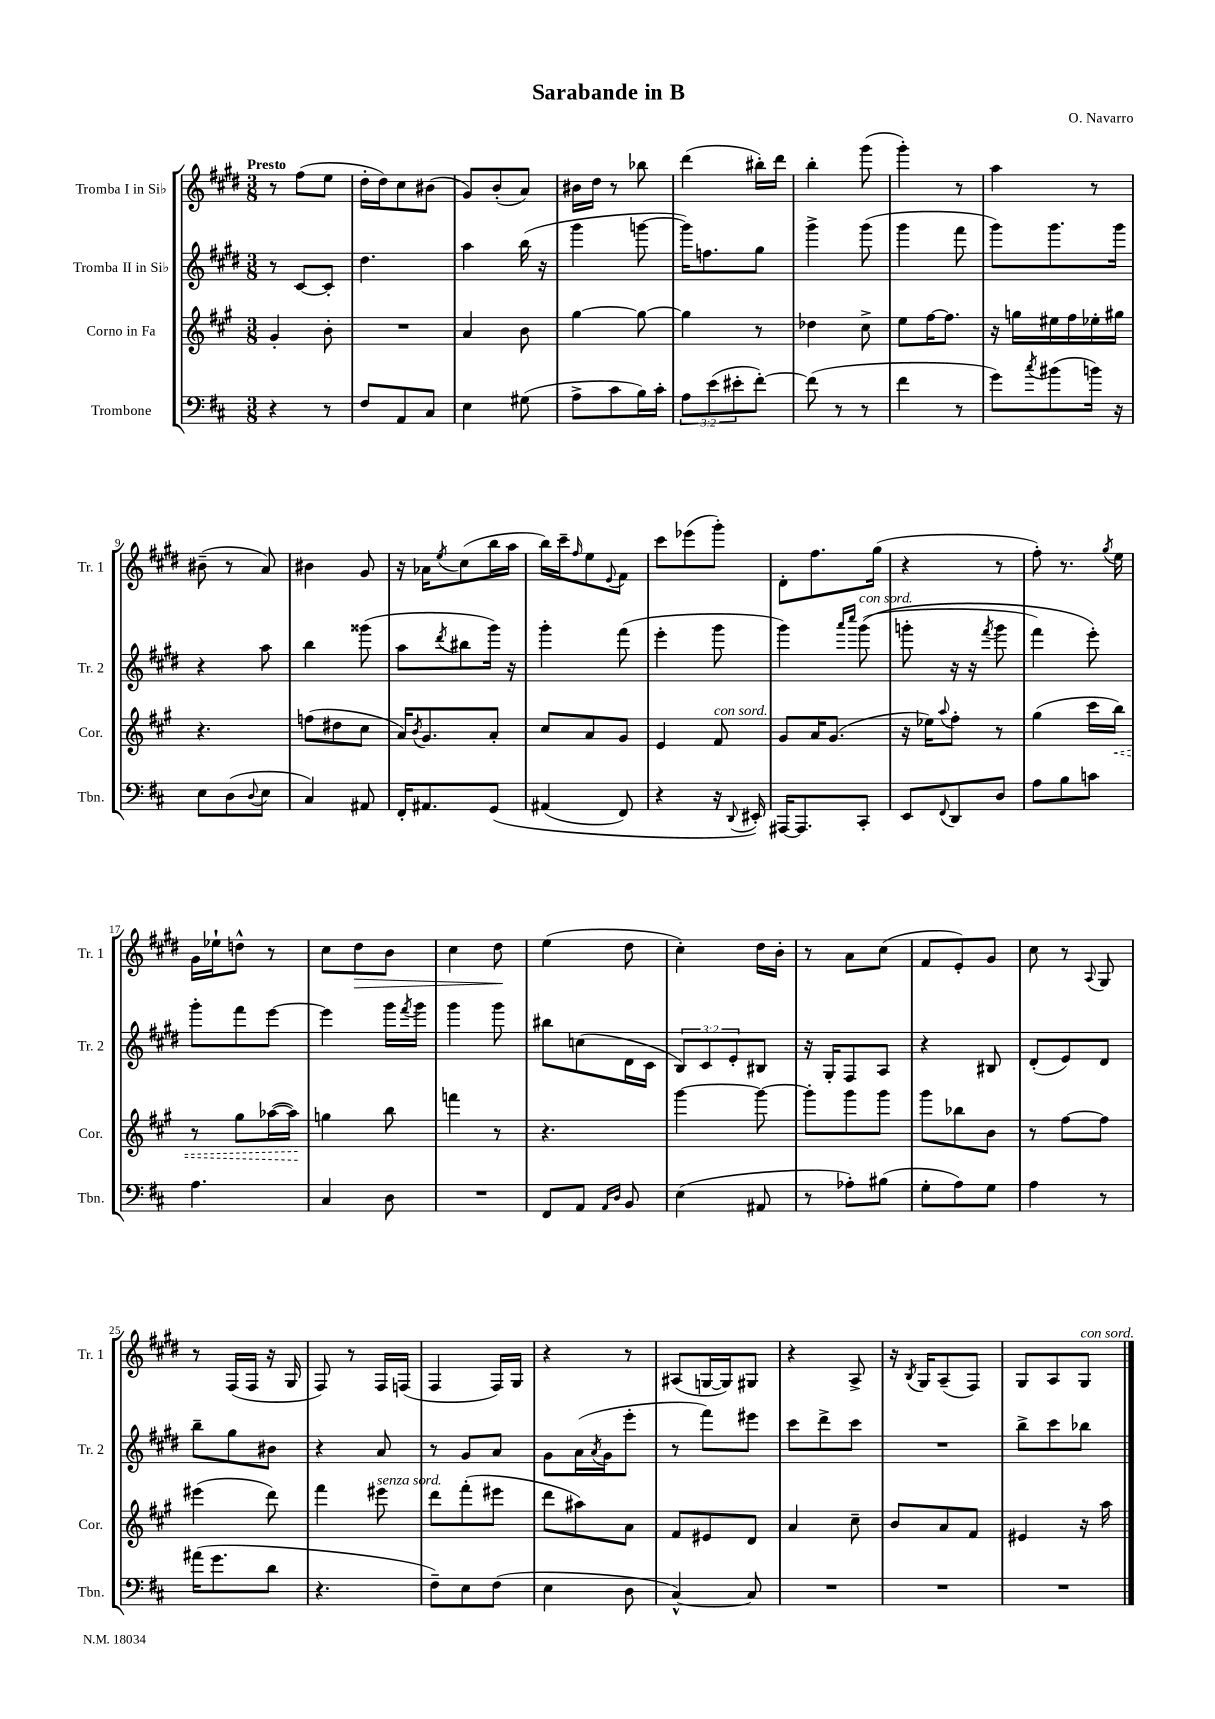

**kern	**kern	**dynam	**kern	**kern	**dynam
*part4	*part3	*part3	*part2	*part1	*part1
*staff4	*staff3	*staff3	*staff2	*staff1	*staff1
*I"Trombone	*I"Corno in Fa	*	*I"Tromba II in Si♭	*I"Tromba I in Si♭	*
*I'Tbn.	*I'Cor.	*	*I'Tr. 2	*I'Tr. 1	*
*clefF4	*clefG2	*	*clefG2	*clefG2	*
*k[f#c#]	*k[f#c#g#]	*	*k[f#c#g#d#]	*k[f#c#g#d#]	*
*M3/8	*M3/8	*	*M3/8	*M3/8	*
=1	=1	=1	=1	=1	=1
!	!	!	!	!LO:TX:a:B:t=Presto	!
4r	4g#'/	.	8r	8r	.
.	.	.	[8c#/L	(8ff#\L	.
8r	8b'\	.	8c#'/J]	8ee\J	.
=2	=2	=2	=2	=2	=2
8F#/L	4.r	.	4.dd#\	16dd#'\LL	.
.	.	.	.	16dd#\J)	.
8AA/	.	.	.	8cc#\	.
8C#/J	.	.	.	(8b#X\J	.
=3	=3	=3	=3	=3	=3
4E\	4a/	.	4aa\	8g#/L)	.
.	.	.	.	(8b'/	.
(8G#X\	8b\	.	(16bb\	8a/J)	.
.	.	.	16r	.	.
=4	=4	=4	=4	=4	=4
8A^\L	[4gg#\	.	4ggg#\	16b#X\LL	.
.	.	.	.	16dd#\JJ	.
8c#\	.	.	.	8r	.
16B\L)	8gg#\_	.	[8gggn\	8bb-X\	.
16c#'\JJ	.	.	.	.	.
=5	=5	=5	=5	=5	=5
12A\L	4gg#\]	.	16ggg\KL])	(4ddd#\	.
.	.	.	8.ffn\	.	.
(12e\	.	.	.	.	.
12e#X'\	.	.	.	.	.
[8f#'\J)	8r	.	8gg#\J	16bb#X'\LL)	.
.	.	.	.	16ddd#\JJ	.
=6	=6	=6	=6	=6	=6
(8f#\]	4dd-X\	.	4ggg#^\	4bb'\	.
8r	.	.	.	.	.
8r	8cc#^\	.	(8ggg#\	(8ggg#\	.
=7	=7	=7	=7	=7	=7
4f#\	8ee\L	.	4ggg#\	4ggg#'\)	.
.	[16ff#\K	.	.	.	.
.	8.ff#\J]	.	.	.	.
8r	.	.	8fff#\	8r	.
=8	=8	=8	=8	=8	=8
8g\L)	16r	.	8ggg#\L)	4aa\	.
.	16ggn\LL	.	.	.	.
8qcc#/	.	.	.	.	.
(8b#X\	16ee#X\	.	8.ggg#\	.	.
.	16ff#\	.	.	.	.
16bn\Jk)	16ee-X'\	.	.	8r	.
16r	16gg#X\JJ	.	16ggg#\Jk	.	.
!!LO:LB:g=z
=9	=9	=9	=9	=9	=9
8E\L	4.r	.	4r	(8b#X~\	.
(8D\	.	.	.	8r	.
8qqD/	.	.	.	.	.
8E\J	.	.	8aa\	8a/)	.
=10	=10	=10	=10	=10	=10
4C#/)	(8ffn\L	.	4bb\	4b#X\	.
.	8dd#X\	.	.	.	.
8AA#X/	8cc#\J	.	(8ggg##X\	8g#/	.
=11	=11	=11	=11	=11	=11
16FF#'/KL	16a/KL)	.	8aa\L	16r	.
.	8qb/	.	.	.	.
8.AA#X/	8.g#/	.	.	16a-X\KL	.
.	.	.	8qddd#/	8qee/	.
.	.	.	8bb#X\	(8cc#\	.
(8GG/J	8a'/J	.	16ggg#\Jk)	16bb\L	.
.	.	.	16r	16aa\JJ	.
=12	=12	=12	=12	=12	=12
(4AA#X/	8cc#/L	.	4ggg#'\	16bb\LL)	.
.	.	.	.	16ccc#~\J	.
.	.	.	.	16qqff#/	.
.	8a/	.	.	8ee\	.
.	.	.	.	8qqe/	.
8FF#/)	8g#/J	.	(8fff#\	8f#\J	.
=13	=13	=13	=13	=13	=13
4r	4e/	.	4eee'\	8ccc#\L	.
.	.	.	.	(8eee-X\	.
!	!LO:TX:a:i:t=con sord.	!	!	!	!
16r	8f#/	.	8ggg#\	8ggg#'\J)	.
8qqDD/	.	.	.	.	.
16EE#X'/)	.	.	.	.	.
=14	=14	=14	=14	=14	=14
[16AAA#X/KL	8g#/L	.	4ggg#\)	8d#'\L	.
8.AAA#/]	.	.	.	.	.
.	16a/K	.	.	8.ff#\	.
.	(8.g#/J	.	.	.	.
.	.	.	16qqaaa/LL	.	.
.	.	.	16qqcccc#/JJ	.	.
!	!	!	!LO:TX:a:i:t=con sord.	!	!
8CC#'/J	.	.	((8ggg#\	.	.
.	.	.	.	(16gg#\Jk	.
=15	=15	=15	=15	=15	=15
8EE/L	16r	.	8gggn'\	4r	.
.	16ee-X\KL)	.	.	.	.
8qqFF#/	8qqaa/	.	.	.	.
8DD/	8ff#'\J	.	16r	.	.
.	.	.	16r	.	.
.	.	.	8qfff#/	.	.
8D/J	8r	.	8ggg\	8r	.
=16	=16	=16	=16	=16	=16
8A\L	(4gg#\	.	4fff#\)	8ff#'\)	.
8B\	.	.	.	8.r	.
8cn\J	16ccc#\LL	.	8eee'\)	.	.
.	.	.	.	8qgg#/	.
!	!	!LO:HP:b	!	!	!
.	16bb\JJ)	<	.	16ee\	.
!!LO:LB:g=z
=17	=17	=17	=17	=17	=17
4.A\	8r	.	8ggg#'\L	16g#\LL	.
.	.	.	.	16ee-X`\J	.
.	8gg#\L	.	8fff#\	8ddn^^\J	.
.	([16aa-X\L	.	[8eee\J	8r	.
.	16aa-\JJ])	.	.	.	.
.	.	[	.	.	.
=18	=18	=18	=18	=18	=18
4C#/	4ggn\	.	4eee\]	8cc#\L	.
!	!	!	!	!	!LO:HP:b
.	.	.	.	8dd#\	>
8D\	8bb\	.	16ggg#\LL	8b\J	.
.	.	.	8qfff#/	.	.
.	.	.	16ggg#\JJ	.	.
=19	=19	=19	=19	=19	=19
4.r	4fffn\	.	4ggg#\	4cc#\	.
.	8r	.	8ggg#\	8dd#\	.
.	.	.	.	.	]
=20	=20	=20	=20	=20	=20
8FF#/L	4.r	.	8bb#X\L	(4ee\	.
8AA/J	.	.	(8ccn\	.	.
16qqAA/LL	.	.	.	.	.
16qqD/JJ	.	.	.	.	.
8BB/	.	.	16d#\L	8dd#\	.
.	.	.	16c#\JJ	.	.
=21	=21	=21	=21	=21	=21
(4E\	[4ggg#\	.	12B/L)	4cc#'\)	.
.	.	.	12c#/	.	.
.	.	.	12e'/	.	.
8AA#X/	8ggg#\_	.	8B#X/J	16dd#\LL	.
.	.	.	.	16b'\JJ	.
=22	=22	=22	=22	=22	=22
8r	8ggg#'\L]	.	16r	8r	.
.	.	.	16G#'/KL	.	.
8A-X'\L)	8ggg#\	.	8F#/	8a\L	.
(8B#X\J	8ggg#\J	.	8A/J	(8cc#\J	.
=23	=23	=23	=23	=23	=23
8G'\L	8ggg#\L	.	4r	8f#/L	.
8A\)	8bb-X\	.	.	8e'/)	.
8G\J	8b\J	.	8B#X/	8g#/J	.
=24	=24	=24	=24	=24	=24
4A\	8r	.	(8d#'/L	8cc#\	.
.	[8ff#\L	.	8e/)	8r	.
.	.	.	.	8qqA/	.
8r	8ff#\J]	.	8d#/J	8G#/	.
!!LO:LB:g=z
=25	=25	=25	=25	=25	=25
(16a#X\KL	(4eee#X\	.	8bb~\L	8r	.
8.g\	.	.	.	.	.
.	.	.	8gg#\	(16F#/LL	.
.	.	.	.	16F#/JJ	.
8d\J	8ddd\)	.	8b#X\J	16r	.
.	.	.	.	16G#/	.
=26	=26	=26	=26	=26	=26
4.r	4fff#\	.	4r	8F#/)	.
.	.	.	.	8r	.
!	!LO:TX:a:i:t=senza sord.	!	!	!	!
.	8eee#X\	.	8a/	16F#/LL	.
.	.	.	.	(16Fn/JJ	.
=27	=27	=27	=27	=27	=27
8F#~\L)	8ddd\L	.	8r	4F#/	.
8E\	(8fff#'\	.	8g#/L	.	.
(8F#\J	8eee#X\J	.	8a/J	16F#/LL)	.
.	.	.	.	16G#/JJ	.
=28	=28	=28	=28	=28	=28
4E\	8ddd\L	.	8g#\L	4r	.
.	8aa#X\)	.	(16a\L	.	.
.	.	.	8qa/	.	.
.	.	.	16g#\J	.	.
8D\	8a\J	.	8eee'\J	8r	.
=29	=29	=29	=29	=29	=29
[4C#^^/)	8f#/L	.	8r	(8A#X/L	.
.	8e#X/	.	8fff#\L)	[16Gn/L	.
.	.	.	.	16G/J])	.
8C#/]	8d/J	.	8eee#X\J	8G#X/J	.
=30	=30	=30	=30	=30	=30
4.r	4a/	.	8ccc#\L	4r	.
.	.	.	8ddd#^\	.	.
.	8cc#~\	.	8ccc#\J	8A^/	.
=31	=31	=31	=31	=31	=31
4.r	8b/L	.	4.r	16r	.
.	.	.	.	8qB/	.
.	.	.	.	16G#/KL	.
.	8a/	.	.	(8A~/	.
.	8f#/J	.	.	8F#/J)	.
=32	=32	=32	=32	=32	=32
4.r	4e#X/	.	8bb^\L	8G#/L	.
.	.	.	8ccc#\	8A/	.
!	!	!	!	!LO:TX:a:i:t=con sord.	!
.	16r	.	8bb-X\J	8G#/J	.
.	16aa\	.	.	.	.
==	==	==	==	==	==
*-	*-	*-	*-	*-	*-
